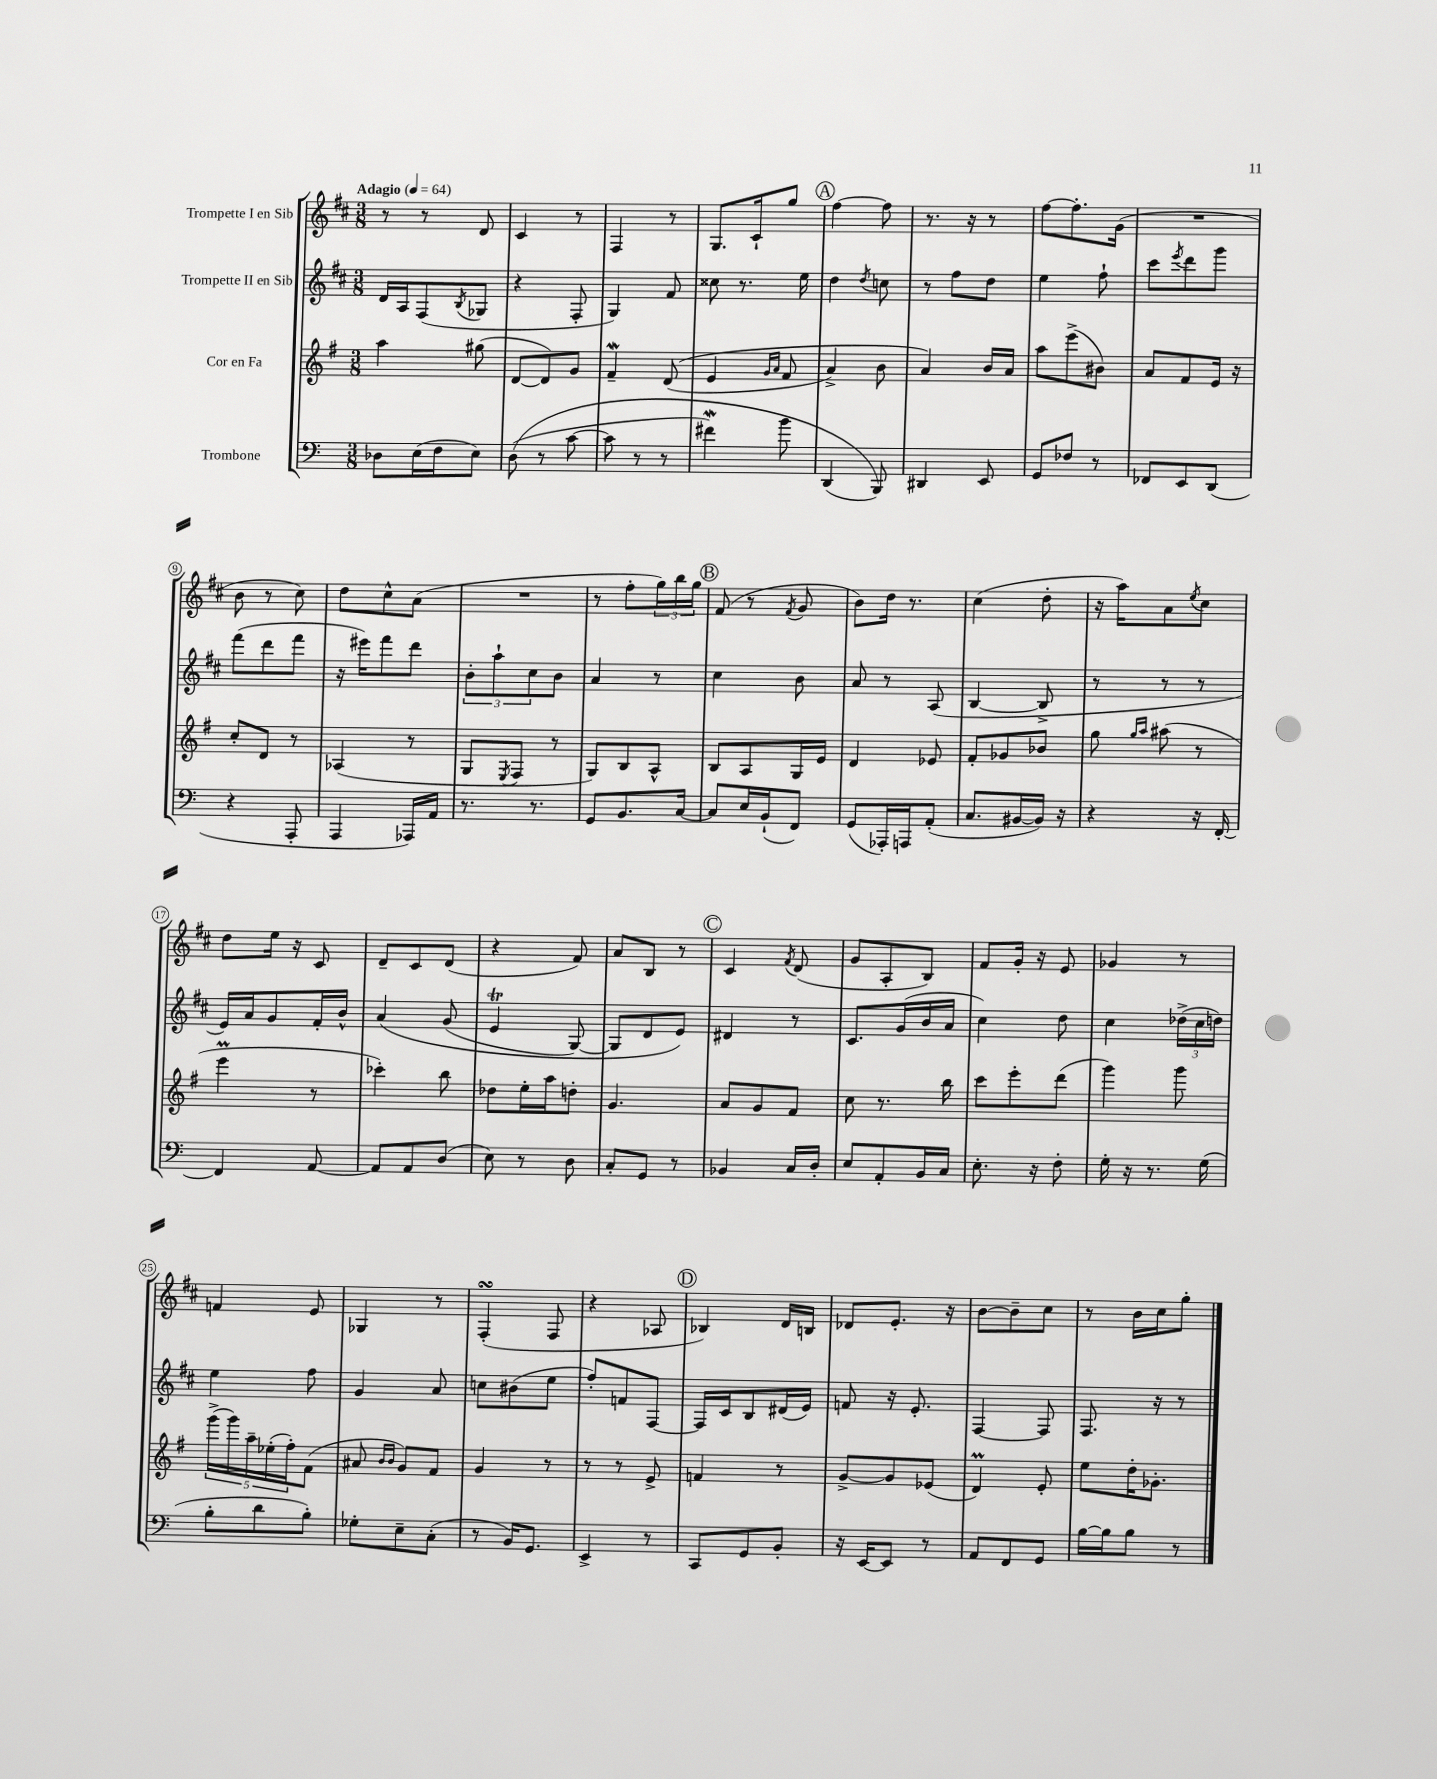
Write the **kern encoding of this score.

**kern	**kern	**kern	**kern
*staff4	*staff3	*staff2	*staff1
*clefF4	*clefG2	*clefG2	*clefG2
*k[]	*k[f#]	*k[f#c#]	*k[f#c#]
*M3/8	*M3/8	*M3/8	*M3/8
*MM64	*MM64	*MM64	*MM64
8D-	4aa	16d	8r
.	.	16A	.
(16E	.	(8F#	8r
16F	.	.	.
.	.	8qB	.
8E)	(8gg#	8G-	8d
=	=	=	=
&((8D	[8d	4r	4c#
8r	8d])	.	.
[8c	8g	8F#'	8r
=	=	=	=
8c]	4f#~	4G)	4F#
8r	.	.	.
8r	&((8d	8f#	8r
=	=	=	=
4f#)	4e	8cc##	8.G
.	.	8.r	.
.	.	.	16c#`
.	16qqg	.	.
.	16qqa	.	.
8b	8f#	.	8gg
.	.	16ee	.
=	=	=	=
(4DD	4a^)	4dd	[4ff#
.	.	8qdd	.
8BBB)&)	8b	8cc	8ff#]
=	=	=	=
4DD#	4a&)	8r	8.r
.	.	8ff#	.
.	.	.	16r
8EE	16b	8dd	8r
.	16a	.	.
=	=	=	=
8GG	8aa	4ee	[8ff#
8F-	(8eee^	.	8.ff#']
8r	8b#)	8ff#`	.
.	.	.	(16g
=	=	=	=
8FF-	8a	8ccc#	4.r
.	.	8qeee	.
8EE	8f#	8ddd	.
(8DD	16e	8ggg	.
.	16r	.	.
=	=	=	=
4r	8cc'	(8fff#	8b
.	8d	8ddd	8r
8AAA'	8r	8fff#	8cc#)
=	=	=	=
4AAA	(4A-	16r	8dd
.	.	16eee#)	.
.	.	8fff#	8cc#^^
16AAA-)	8r	8ddd	(8a
16AA	.	.	.
=	=	=	=
8.r	8G	12b'	4.r
.	.	12aa`	.
.	8qE	.	.
.	8F#	.	.
.	.	12cc#	.
8.r	.	.	.
.	8r	8b	.
=	=	=	=
8GG	8G)	4a	8r
8.BB	8B	.	8ff#'
.	8A^^	8r	24gg)
.	.	.	24bb
[16C	.	.	.
.	.	.	24gg
=	=	=	=
8C]	8B	4cc#	(8f#
16E	8A	.	8r
(16BB`	.	.	.
.	.	.	8qf#
8FF)	16G	8b	8g
.	16e	.	.
=	=	=	=
(8GG	4d	8a	8b)
16AAA-')	.	8r	16dd
16AAA	.	.	8.r
(8AA'	8e-	(8A	.
=	=	=	=
8.C	8f#'	[4B	(4cc#
.	8g-	.	.
[16BB#	.	.	.
16BB#])	8b-	8B^]	8dd'
16r	.	.	.
=	=	=	=
4r	8gg	8r	16r
.	.	.	16aa)
.	16qqgg	.	.
.	16qqaa	.	.
.	(8aa#	8r	8a
.	.	.	8qee
16r	8r	8r	8cc#
[16FF'	.	.	.
=	=	=	=
4FF]	4eee	16e)	8dd
.	.	16a	.
.	.	8g	16ee
.	.	.	16r
[8AA	8r	16f#'	8c#
.	.	16b^^	.
=	=	=	=
8AA]	4ccc-')	&(4a	8d~
8AA	.	.	8c#
(8D	8bb	(8g	(8d
=	=	=	=
8E)	8dd-	4e	4r
8r	16ee'	.	.
.	16aa	.	.
8D	8dd'	[8G)	8f#)
=	=	=	=
8C'	4.g	8G]	8a
8GG	.	8d	8B
8r	.	8e&)	8r
=	=	=	=
4BB-	8a	4d#	4c#
.	8g	.	.
.	.	.	8qf#
16C	8f#	8r	(8d
16D'	.	.	.
=	=	=	=
8E	8cc	8.c#	8g
8AA'	8.r	.	8A'
.	.	(16g	.
16BB	.	16b	8B)
16C	16bb	16a	.
=	=	=	=
8.E'	8ccc	4cc#)	8f#
.	8eee'	.	16g'
16r	.	.	16r
8F'	(8ddd	8dd	8e
=	=	=	=
16G'	4ggg)	4cc#	4g-
16r	.	.	.
8.r	.	.	.
.	8ggg	(24dd-^	8r
.	.	24cc#	.
(16G	.	.	.
.	.	24dd)	.
=	=	=	=
8B'	(20ggg^	4ee	4f
.	20ggg)	.	.
.	20aa~	.	.
8d	.	.	.
.	(20ee-'	.	.
.	20ff#')	.	.
8B')	(8f#	8ff#	8e
=	=	=	=
8G-'	8a#	4g	4G-
.	16qqb	.	.
.	16qqb	.	.
8E~	8g)	.	.
(8C'	8f#	8a	8r
=	=	=	=
8r	4g	8cc	(4F#'
16BB)	.	(8b#	.
8.GG	.	.	.
.	8r	8ee	8F#
=	=	=	=
4EE^	8r	8ff#')	4r
.	8r	8f	.
8r	8e^	[8F#	8A-
=	=	=	=
8CC	4f	16F#]	4B-)
.	.	16c#	.
8GG	.	8B	.
8BB'	8r	(16d#	16d
.	.	16e)	16B
=	=	=	=
16r	[8g^	8f	8d-
[16EE	.	.	.
8EE]	8g]	16r	8.e'
.	.	8.e'	.
8r	(8e-	.	.
.	.	.	16r
=	=	=	=
8AA	4d)	[4F#	[8b
8FF	.	.	8b~]
8GG	8e'	8F#]	8cc#
=	=	=	=
[16B	8ee	8.F#	8r
16B]	.	.	.
8B	16dd'	.	16b
.	8.g-'	16r	16cc#
8r	.	8r	8gg'
==	==	==	==
*-	*-	*-	*-
